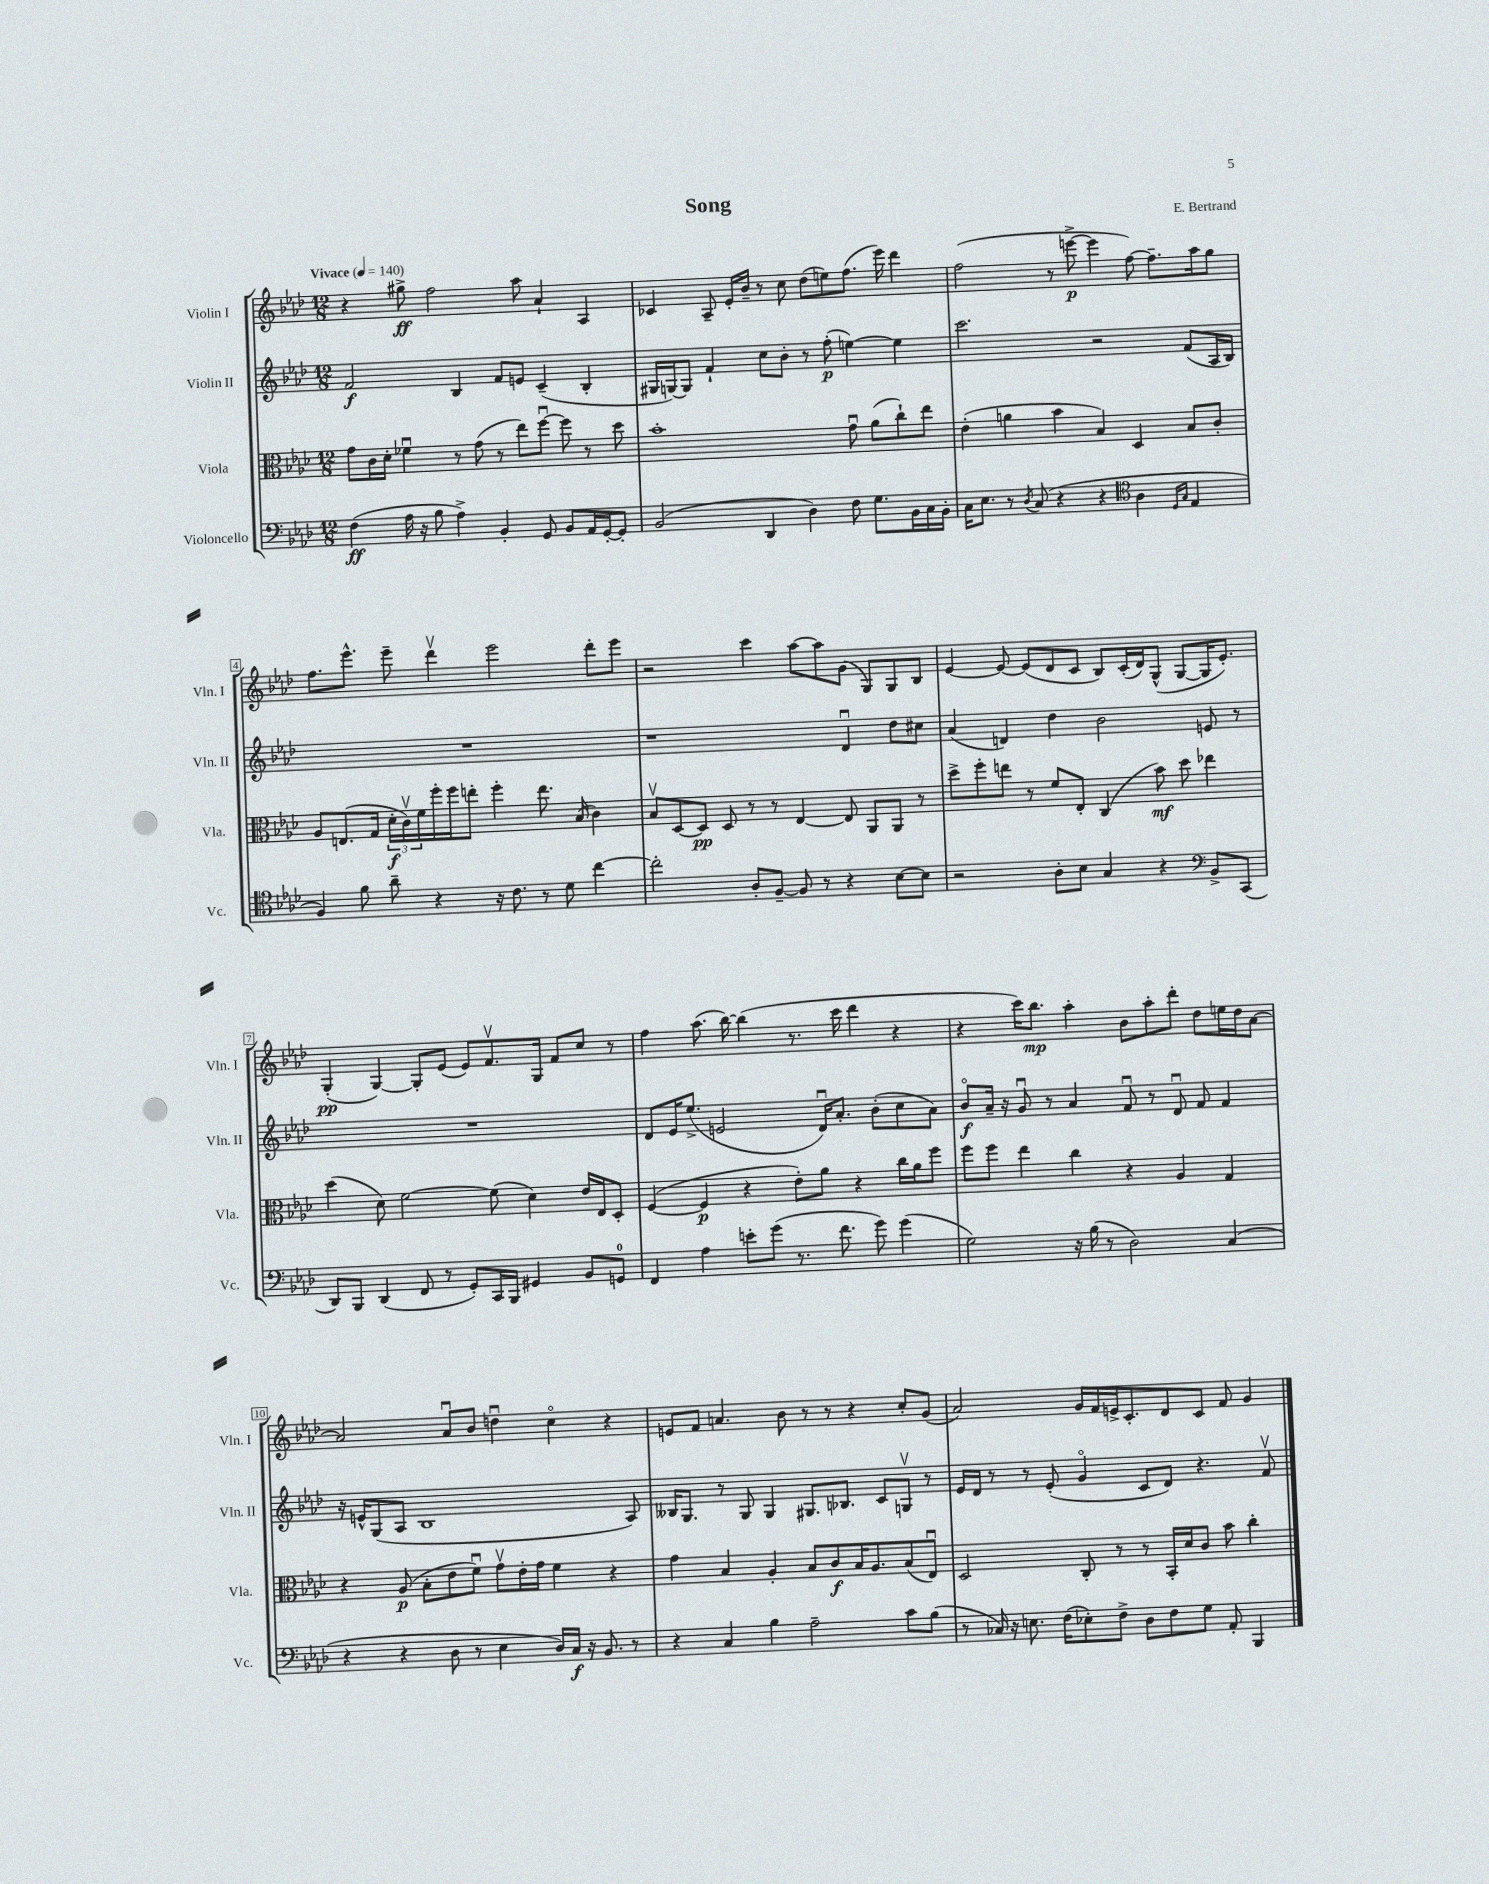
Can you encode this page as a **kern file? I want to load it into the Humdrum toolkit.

**kern	**kern	**kern	**kern
*staff4	*staff3	*staff2	*staff1
*clefF4	*clefC3	*clefG2	*clefG2
*k[b-e-a-d-]	*k[b-e-a-d-]	*k[b-e-a-d-]	*k[b-e-a-d-]
*M12/8	*M12/8	*M12/8	*M12/8
*MM140	*MM140	*MM140	*MM140
(4F	8g	2f	4r
.	16c	.	.
.	16d-'	.	.
16A-	4f-u	.	8gg#^
16r	.	.	.
8B-	.	.	2ff
4A-^)	8r	4B-	.
.	(8g	.	.
4BB-'	8r	8f	.
.	8ee-)	8e	8aa-
8GG	[8ffu	(4c~	4a-`
8BB-	8ff]	.	.
16AA-	8r	4B-'	4A-
[16GG'	.	.	.
8GG']	8dd-	.	.
=	=	=	=
(2BB-	1b-'	16G#	4c-
.	.	[16G)	.
.	.	8G]	.
.	.	4f`	8A-~
.	.	.	16e-'
.	.	.	16b-~
4DD-	.	8cc	8r
.	.	8b-'	8cc
4D-)	.	8r	(8dd-
.	.	(8ff'	8ee)
8F	8gu	[4ee)	(8.ff
8.G	(8a-	.	.
.	.	.	16eee-)
.	8cc`)	4ee]	4ddd-
16BB-	.	.	.
16C	8ee-	.	.
16BB-'	.	.	.
=	=	=	=
16C	(4e-'	2.ccc	(2ff
8.E-	.	.	.
8r	4a	.	.
8qD-	.	.	.
(8C	.	.	.
4r	4b-	.	8r
.	.	.	[8eee^
4r	4B-)	2r	4eee]
*clefC4	*	*	*
4A-	4D-	.	[8ff)
.	.	.	8.ff~]
16qqD-	.	.	.
16qqG	.	.	.
4E-	8B-	(8f	.
.	.	.	16aa-
.	8c'	16A-	8gg
.	.	16B-)	.
=	=	=	=
4F)	8A-	1.r	8.ff
.	(8.E	.	.
.	.	.	8.eee-^^
8f	.	.	.
.	16G	.	.
8a-~	24d-'	.	8eee-~
.	24cv)	.	.
.	24f	.	.
4r	16ff'	.	4ddd-v
.	16ff	.	.
.	8ee'	.	.
16r	4ff'	.	2eee-
8.c	.	.	.
8r	8.ee	.	.
8d-	.	.	.
.	(16B-	.	.
[4cc	4c)	.	8ddd-'
.	.	.	8eee-
=	=	=	=
2cc']	8B-v	1r	2r
.	[8D-	.	.
.	8D-]	.	.
.	8D-	.	.
8A-'	8r	.	4ccc
[8F~	8r	.	.
8F]	[4E-	.	[8aa-
8r	.	.	8aa-]
4r	8E-]	4d-u	(8g
.	8AA-	.	8G)
[8B-	8AA-	8dd-	8G
8B-]	8r	8cc#	8B-
=	=	=	=
2r	8dd-^	(4a-	[4e-
.	8ff'	.	.
.	8ee	4d)	8e-_
.	8r	.	(8e-]
8A-'	8f	4dd-	8d-
8B-	8E-'	.	8c
4G	(4C	2b-	8B-)
.	.	.	(16c'
.	.	.	16d-)
4r	8b-)	.	(8G^^
.	8dd-	.	[8G
*clefF4	*	*	*
8BB-^	4ee-	8e	16G]
.	.	.	8.e-')
(8CC	.	8r	.
=	=	=	=
8DD-)	(4dd-	1.r	(4G'
8BBB-	.	.	.
(4DD-	8d-)	.	[4G)
.	[2f	.	.
8FF	.	.	8G']
8r	.	.	(8e-
8GG')	.	.	8e-)
16CC	(8f]	.	8.fv
16BBB-	.	.	.
4GG#	4d-)	.	.
.	.	.	16G
.	.	.	8f
8BB-	16e-	.	8cc
.	16E-	.	.
8GG	8D-'	.	8r
=	=	=	=
4FF	([4F	8d-	4ff
.	.	16e-	.
.	.	(8.ee-^	.
4A-	4F]	.	(8.aa-
.	.	2e	.
.	.	.	[16bb-)
8e'	4r	.	(4bb-]
(8g	.	.	.
8.r	8e-')	.	8.r
.	8a-	16d-u)	.
8.f	.	8.a-'	16ccc
.	4r	.	4ddd-
8g)	.	(8b-'	.
(4g	16cc	8cc	4r
.	16a-	.	.
.	8ff	8a-)	.
=	=	=	=
2G)	8ff	8b-o	4r
.	8ff	16a-~	.
.	.	16r	.
.	4ee-	8gu	16ccc)
.	.	.	8.bb-
.	.	8r	.
16r	4cc	4a-	4aa-'
(16B-	.	.	.
8r	.	.	.
2D-)	4r	8fu	8b-
.	.	8r	8aa-'
.	4A-	8d-u	8ddd-'
.	.	8f	8dd-
(4C	4G	4f	16ee
.	.	.	16dd-
.	.	.	[8a-
=	=	=	=
4r	4r	16r	2a-]
.	.	16e^^	.
.	.	(8G	.
4r	(8A-	8A-	.
.	8B-'	1B-	.
8D-	8e-	.	8a-u
8r	8fu)	.	8b-
4E-	8gv	.	4ddu
.	16e-'	.	.
.	16g	.	.
16D-)	4f	.	4cco
16C	.	.	.
16r	.	.	.
8.BB-	.	.	.
.	4r	.	4r
8r	.	8A-)	.
=	=	=	=
4r	4g	16B--	8e
.	.	8.G	.
.	.	.	8f
4C	4B-	8r	4.a
.	.	8G	.
4B-	4A-'	4G	.
.	.	.	8b-
2A-~	8B-	8.G#	8r
.	8c	.	8r
.	.	8.B-	.
.	16B-	.	4r
.	8.A-	.	.
.	.	8c	.
8c	(8B-	8Gv	8cc'
(8B-	8E-u)	8r	(8g
=	=	=	=
8r	2D-	16e-	2a-)
.	.	16d-	.
16C-)	.	8r	.
16r	.	.	.
8.E	.	8r	.
.	.	(8e-'	.
(16F	.	.	.
8E-')	8C'	4go	16g
.	.	.	16f
8F^	8r	.	16e^
.	.	.	8.c'
8D-	8r	8c	.
8F	16BB-'	8d-)	8d-
.	16d-	.	.
8G	8c	4.r	8c
8AA-'	8b-	.	8f
4BBB-	4cc'	.	4g
.	.	8fv	.
==	==	==	==
*-	*-	*-	*-
